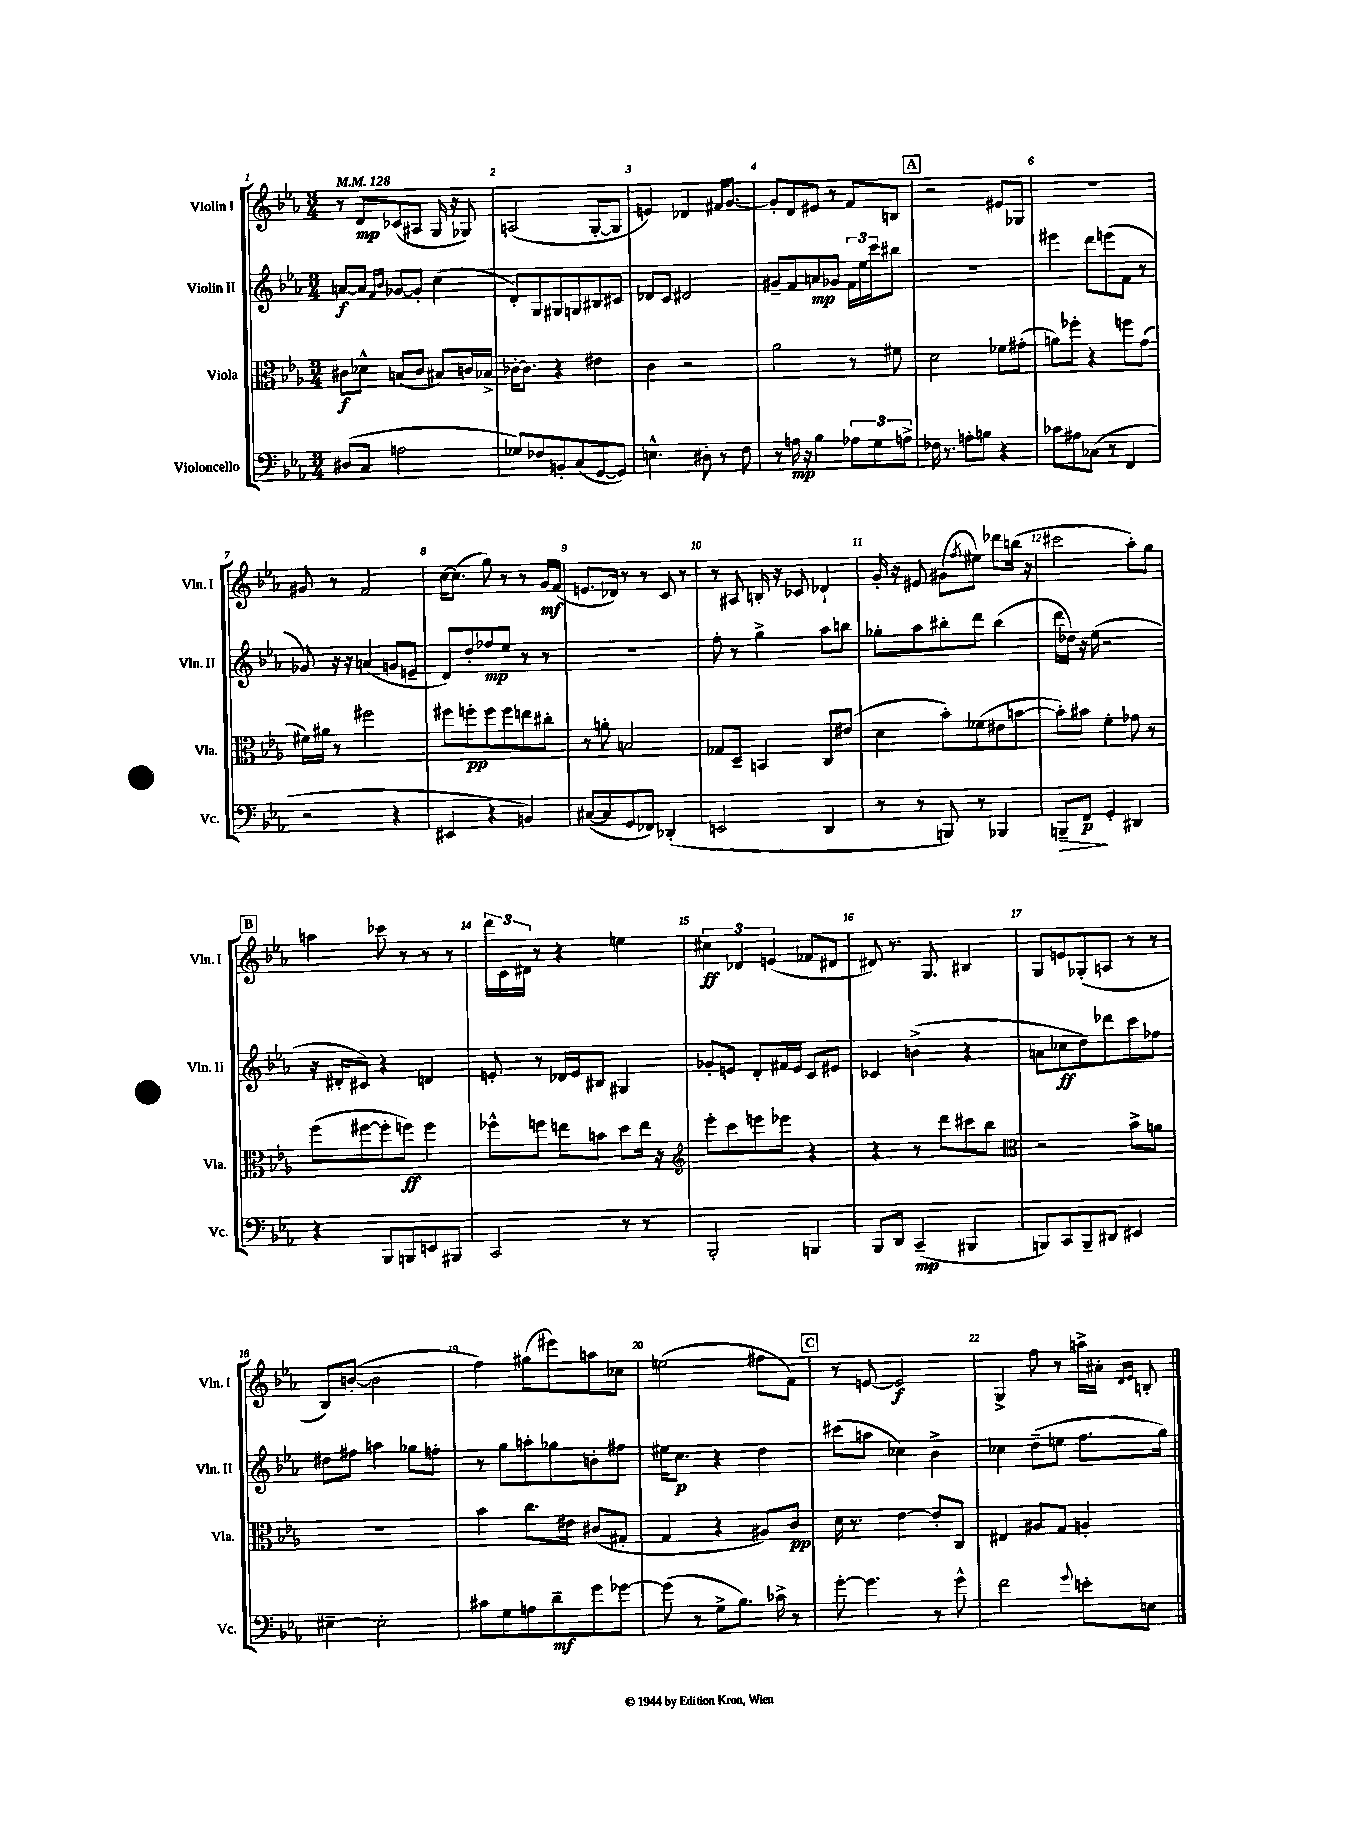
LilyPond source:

<<
\new StaffGroup <<
\new Staff = "s0" \with { instrumentName = "Violin I" shortInstrumentName = "Vln. I" } {
    \clef treble \key ees \major \numericTimeSignature \time 3/4 \tempo 4 = 128
    r8 d'8\mp ces'8( ais8 g16 r16 ges8) |
    a2( g8~-. g8 |
    e'4) des'4 fis'16 g'8.~ |
    g'8-. d'8 eis'8 r8 f'8 b8 |
    \mark \markup { \box "A" } r2 eis'8 ges8 |
    R2. |
    gis'8 r8 f'2 |
    c''16~ c''8.( g''8) r8 r8 g'16\mf f'16( |
    e'8. des'16) r8 r8 c'8 r8 |
    r8 ais8 b16-. r16 ces'8 des'4-! |
    g'16-. r16 eis'8 gis'8( \acciaccatura { f''8 } eis''8) des'''8 b''16( r16 |
    cis'''2 aes''8-.) g''8 |
    \mark \markup { \box "B" } a''4 ces'''8 r8 r8 r8 |
    \tuplet 3/2 { d'''16 c'16 dis'16 } r8 r4 e''4 |
    \tuplet 3/2 { cis''4\ff des'4 e'4( } fes'8 dis'8 |
    dis'8) r8. g8. bis4 |
    g8 e'8 ges8-.( a8 r8 r8 |
    bes8) b'8~-.( b'2 |
    f''4) gis''8( eis'''8) a''8 ces''8 |
    e''2( fis''8 f'8) |
    \mark \markup { \box "C" } r8 e'8~ e'2\f |
    g4-> f''8 r8 a''16-> ais'16-. \grace { d'16 ees'16 } b8-. \bar "|." |
}
\new Staff = "s1" \with { instrumentName = "Violin II" shortInstrumentName = "Vln. II" } {
    \clef treble \key ees \major \numericTimeSignature \time 3/4
    a'8~\f a'8 \grace { f'16 bes'16 } ges'8~ ges'8-. c''4( |
    d'8-.) g8 gis8 g8 bis8 cis'8 |
    des'8 c'8 dis'2 |
    gis'8-- f'8 a'8\mp ges'8 \tuplet 3/2 { f'16 ees''16 c'''16 } bis''8 |
    \mark \markup { \box "A" } R2. |
    eis'''4 d'''8 e'''8( f'8 r8 |
    ges'8) r16 r16 a'4( g'8 e'8-- |
    d'8) d''8-. fes''8\mp ees''8 r8 r8 |
    R2. |
    f''8-. r8 g''4-> aes''8 b''8 |
    ges''8-. aes''8 bis''8-. d'''8 bis''4( |
    d'''16 des''16) r16 ees''16( r2 |
    \mark \markup { \box "B" } r16 dis'16-. cis'8) r4 d'4 |
    e'8-. r8 des'16 e'16 bis8 gis4 |
    ges'8-. e'8 d'8-. fis'16 e'16 c'8 eis'8 |
    ces'4 b'4->( r4 |
    a'8 ces''8\ff d''8) des'''8 c'''8 fes''8 |
    dis''8 fis''8 a''4 ges''8 f''8-. |
    r8 g''8 a''8-. ges''8 b'8-. fis''8 |
    eis''16 c''8.\p r4 d''4 |
    \mark \markup { \box "C" } cis'''8( a''8 ces''4) bes'4-> |
    ces''4 d''8--( e''8 f''8. g''16) \bar "|." |
}
\new Staff = "s2" \with { instrumentName = "Viola" shortInstrumentName = "Vla." } {
    \clef alto \key ees \major \numericTimeSignature \time 3/4
    cis'8\f des'8-^ b8( cis'8 bis8) c'16 bes16-> |
    ces'16~-. ces'8. r4 eis'4 |
    c'4 r2 |
    aes'2 r8 fis'8 |
    \mark \markup { \box "A" } d'2 fes'8 gis'8-.( |
    a'8) fes''8-. r4 f''8 g'8( |
    fis'16) ais'16 r8 fis''2 |
    fis''8 f''8-.\pp f''8 f''8 e''8 cis''8-. |
    r8 a'8-. b2 |
    ges8 d8-- b,4 c8 eis'8( |
    d'4 bes'8-.) fes'8( eis'8 b'8~ |
    b'8-.) bis'8 f'4-. ges'8 r8 |
    \mark \markup { \box "B" } f''8( fis''8~ fis''8-. f''8\ff) f''4 |
    fes''8-^ f''8 e''8 b'8 d''8 e''16 r16 |
    \clef treble ees'''8-. c'''8 e'''8 ees'''8 r4 |
    r4 r8 d'''8 cis'''8 bes''8 |
    \clef alto r2 bes'8-> a'8 |
    R2. |
    bes'4 c''8. eis'16 cis'8( gis8-. |
    g4 r4 ais8) c'8\pp |
    \mark \markup { \box "C" } d'16 r8. ees'4~ ees'8-. c8 |
    eis4 ais8 g8 a4-. \bar "|." |
}
\new Staff = "s3" \with { instrumentName = "Violoncello" shortInstrumentName = "Vc." } {
    \clef bass \key ees \major \numericTimeSignature \time 3/4
    dis8( c8 a2 |
    ges8) fes8 b,8-. c8( g,8~ g,8) |
    e4.-^ dis8-. r8 f8 |
    r8 a16\mp r16 bes4 \tuplet 3/2 { aes8 g8 a8-> } |
    \mark \markup { \box "A" } fes16 r8. a8-. b8 r4 |
    ces'8 ais8 ces8( r8 f,4 |
    r2 r4 |
    eis,4 r4 b,4) |
    cis8~( cis8 g,8 fes,8) des,4-.( |
    e,2 d,4 |
    r8 r8 b,,8) r8 bes,,4 |
    b,,8--\> f,8\p\! g,4-. dis,4 |
    \mark \markup { \box "B" } r4 bes,,8 b,,8 e,8 bis,,8 |
    c,2 r8 r8 |
    bes,,2-. b,,4 |
    bes,,8 d,8 c,4--\mp( bis,,4 |
    b,,8) c,8 b,,8-- dis,8 eis,4 |
    eis4~-- eis2-. |
    cis'8 g8 a8 d'8--\mf g'8 ges'8~ |
    ges'8( r8 g8-> bes8.) ces'16-> r8 |
    \mark \markup { \box "C" } g'8~-. g'4. r8 g'8-^ |
    f'2 \appoggiatura { g'8 } e'8-. e8 \bar "|." |
}
>>
>>
\layout { \context { \Score \override BarNumber.break-visibility = ##(#f #t #t) barNumberVisibility = #all-bar-numbers-visible } }
